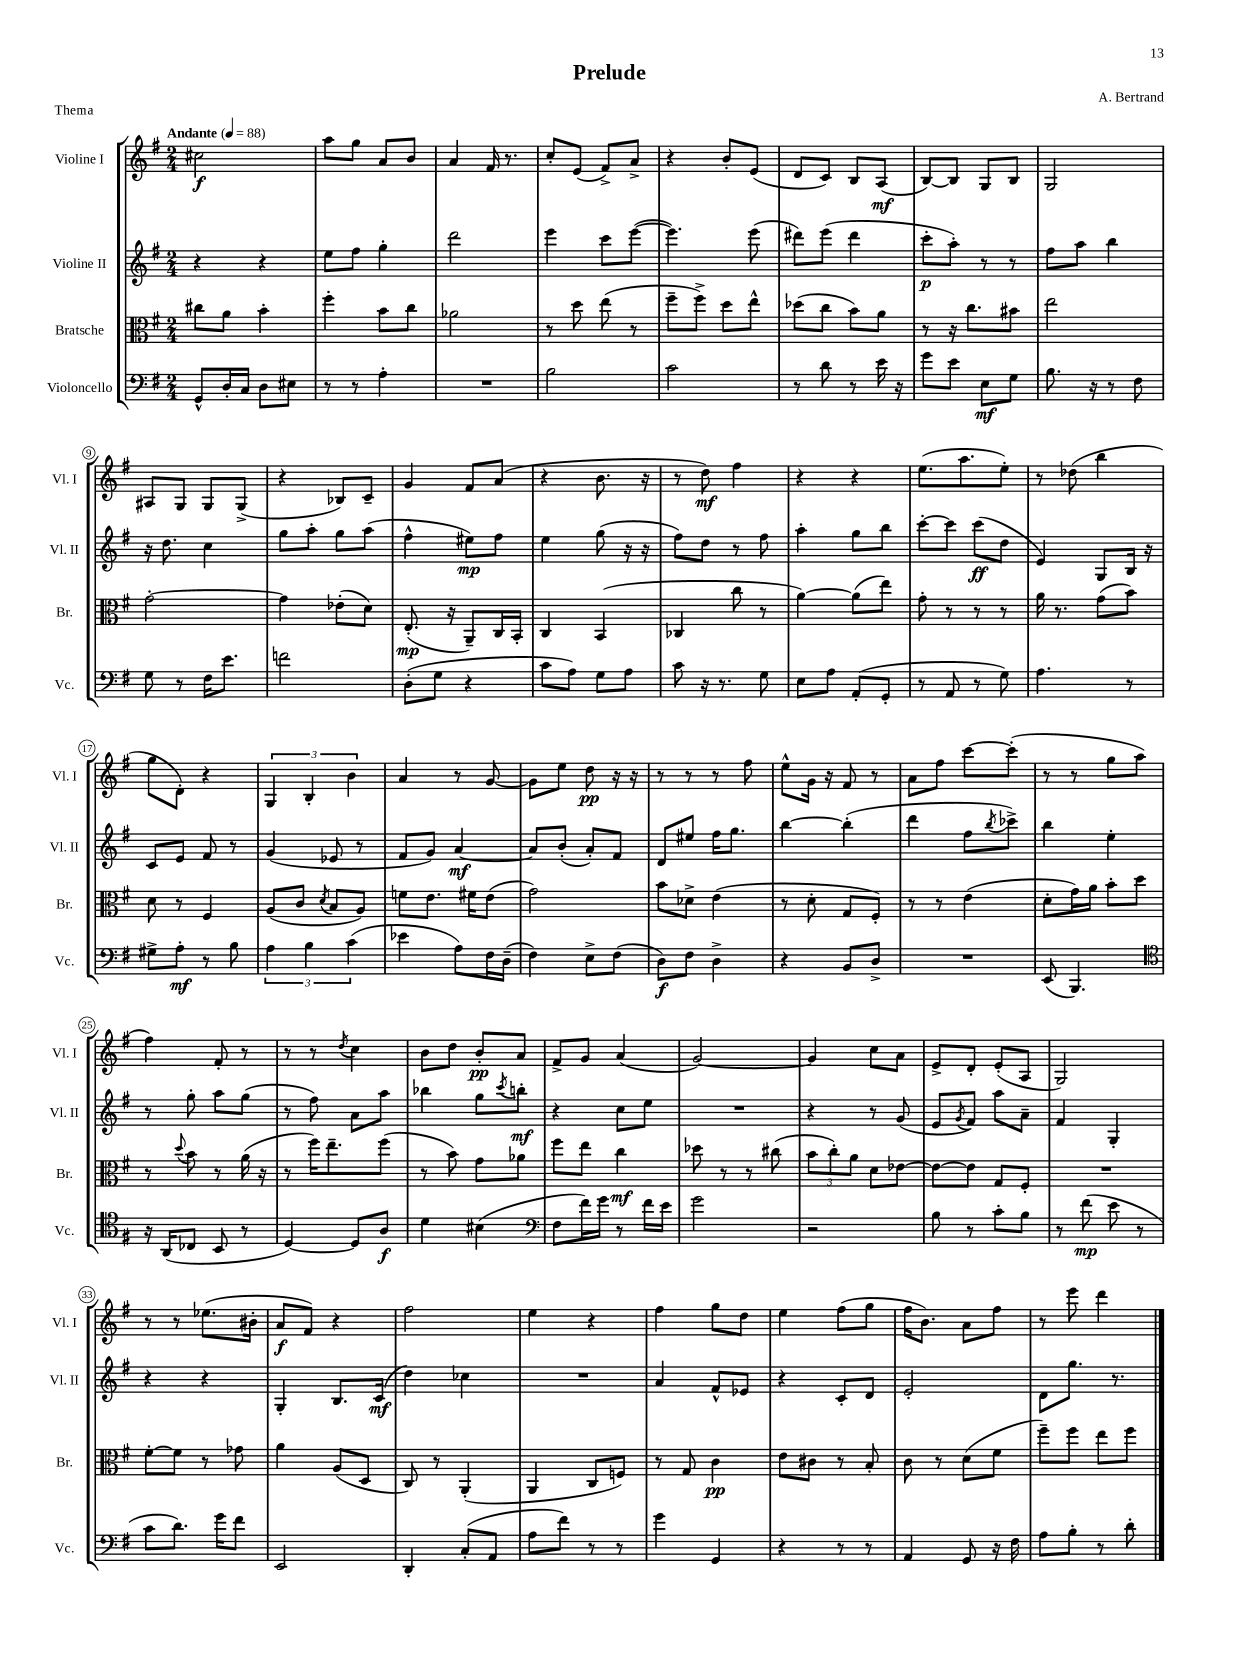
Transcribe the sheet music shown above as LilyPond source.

\header { title = "Prelude" composer = "A. Bertrand" piece = "Thema" }
<<
\new StaffGroup <<
\new Staff = "s0" \with { instrumentName = "Violine I" shortInstrumentName = "Vl. I" } {
    \clef treble \key g \major \numericTimeSignature \time 2/4 \tempo "Andante" 4 = 88
    cis''2\f |
    a''8 g''8 a'8 b'8 |
    a'4 fis'16 r8. |
    c''8-. e'8( fis'8->) a'8-> |
    r4 b'8-. e'8( |
    d'8 c'8) b8 a8\mf( |
    b8~) b8 g8 b8 |
    g2 |
    ais8 g8 g8 g8->( |
    r4 bes8) c'8-- |
    g'4 fis'8 a'8( |
    r4 b'8. r16 |
    r8 d''8\mf) fis''4 |
    r4 r4 |
    e''8.( a''8. e''8-.) |
    r8 des''8( b''4 |
    g''8 d'8-.) r4 |
    \tuplet 3/2 { g4 b4-. b'4 } |
    a'4 r8 g'8~ |
    g'8 e''8 d''8\pp r16 r16 |
    r8 r8 r8 fis''8 |
    e''8-^ g'16 r16 fis'8 r8 |
    a'8 fis''8 c'''8~ c'''8-.( |
    r8 r8 g''8 a''8 |
    fis''4) fis'8-. r8 |
    r8 r8 \acciaccatura { d''8 } c''4 |
    b'8 d''8 b'8-.\pp a'8 |
    fis'8-> g'8 a'4( |
    g'2~) |
    g'4 c''8 a'8 |
    e'8-> d'8-. e'8-.( a8 |
    g2) |
    r8 r8 ees''8.( bis'16-. |
    a'8\f fis'8) r4 |
    fis''2 |
    e''4 r4 |
    fis''4 g''8 d''8 |
    e''4 fis''8( g''8 |
    fis''16 b'8.) a'8 fis''8 |
    r8 e'''8 d'''4 \bar "|." |
}
\new Staff = "s1" \with { instrumentName = "Violine II" shortInstrumentName = "Vl. II" } {
    \clef treble \key g \major \numericTimeSignature \time 2/4
    r4 r4 |
    e''8 fis''8 g''4-. |
    d'''2 |
    e'''4 c'''8 e'''8~( |
    e'''4.) e'''8( |
    dis'''8) e'''8( dis'''4 |
    c'''8-.\p a''8-.) r8 r8 |
    fis''8 a''8 b''4 |
    r16 d''8. c''4 |
    g''8 a''8-. g''8 a''8( |
    fis''4-^ eis''8\mp) fis''8 |
    e''4 g''8( r16 r16 |
    fis''8) d''8 r8 fis''8 |
    a''4-. g''8 b''8 |
    c'''8~-. c'''8 c'''8\ff( d''8 |
    e'4) g8 b16 r16 |
    c'8 e'8 fis'8 r8 |
    g'4( ees'8 r8 |
    fis'8 g'8) a'4~\mf |
    a'8 b'8-.( a'8-.) fis'8 |
    d'8 eis''8 fis''16 g''8. |
    b''4~ b''4-.( |
    d'''4 fis''8 \acciaccatura { b''8 } ces'''8->) |
    b''4 e''4-. |
    r8 g''8-. a''8 g''8( |
    r8 fis''8) a'8 a''8 |
    bes''4 g''8 \acciaccatura { c'''8 } b''8-.\mf |
    r4 c''8 e''8 |
    R2 |
    r4 r8 g'8( |
    e'8 \acciaccatura { g'8 } fis'8) a''8 a'8-- |
    fis'4 g4-. |
    r4 r4 |
    g4-. b8. c'16\mf( |
    d''4) ces''4 |
    R2 |
    a'4 fis'8-^ ees'8 |
    r4 c'8-. d'8 |
    e'2-. |
    d'8 g''8. r8. \bar "|." |
}
\new Staff = "s2" \with { instrumentName = "Bratsche" shortInstrumentName = "Br." } {
    \clef alto \key g \major \numericTimeSignature \time 2/4
    cis''8 a'8 b'4-. |
    fis''4-. b'8 c''8 |
    aes'2 |
    r8 d''8 e''8( r8 |
    fis''8-- fis''8->) d''8 e''8-^ |
    des''8( c''8 b'8) a'8 |
    r8 r16 c''8. bis'8 |
    e''2 |
    g'2~-. |
    g'4 ees'8-.( d'8) |
    e8.-.\mp( r16 a,8--) c16 b,16-. |
    c4 b,4( |
    ces4 c''8 r8 |
    a'4~) a'8( e''8) |
    g'8-. r8 r8 r8 |
    a'16 r8. g'8( b'8) |
    d'8 r8 fis4 |
    a8( c'8 \acciaccatura { d'8 } b8 a8) |
    f'8 e'8. fis'16 e'8( |
    g'2) |
    b'8 des'8-> e'4( |
    r8 d'8-. g8 fis8-.) |
    r8 r8 e'4( |
    d'8-. g'16) a'16 b'8-. d''8 |
    r8 \appoggiatura { d''8 } b'8 r8 a'16( r16 |
    r8 fis''16) e''8.-- fis''8( |
    r8 b'8) g'8 aes'8 |
    fis''8 e''8 c''4\mf |
    des''8 r8 r8 cis''8( |
    \tuplet 3/2 { b'8 c''8-.) a'8 } d'8 ees'8~ |
    ees'8~ ees'8 g8 fis8-. |
    R2 |
    fis'8~-. fis'8 r8 ges'8 |
    a'4 a8( d8 |
    c8) r8 a,4-.( |
    a,4 c8 f8) |
    r8 g8 c'4\pp |
    e'8 cis'8 r8 b8-. |
    c'8 r8 d'8( fis'8 |
    fis''8--) fis''8 e''8 fis''8 \bar "|." |
}
\new Staff = "s3" \with { instrumentName = "Violoncello" shortInstrumentName = "Vc." } {
    \clef bass \key g \major \numericTimeSignature \time 2/4
    g,8-^ d16-. c16 d8 eis8 |
    r8 r8 a4-. |
    R2 |
    b2 |
    c'2 |
    r8 d'8 r8 e'16 r16 |
    g'8 e'8 e8\mf g8 |
    b8. r16 r8 fis8 |
    g8 r8 fis16 e'8. |
    f'2 |
    d8-.( g8 r4 |
    c'8 a8) g8 a8 |
    c'8 r16 r8. g8 |
    e8 a8 a,8-.( g,8-. |
    r8 a,8 r8 g8) |
    a4. r8 |
    gis8-> a8-.\mf r8 b8 |
    \tuplet 3/2 { a4 b4 c'4( } |
    ees'4 a8) fis16 d16--( |
    fis4) e8-> fis8( |
    d8\f) fis8 d4-> |
    r4 b,8 d8-> |
    R2 |
    e,8( b,,4.) |
    \clef tenor r16 a,16( ces8 b,8 r8 |
    d4~) d8 a8\f |
    d'4 bis4( |
    \clef bass fis8 fis'16) g'16 r8 fis'16 e'16 |
    g'2 |
    r2 |
    b8 r8 c'8-. b8 |
    r8 fis'8\mp( e'8 r8 |
    c'8 d'8.) g'16 fis'8 |
    e,2 |
    d,4-. c8-.( a,8 |
    a8 fis'8) r8 r8 |
    g'4 g,4 |
    r4 r8 r8 |
    a,4 g,8 r16 fis16 |
    a8 b8-. r8 d'8-. \bar "|." |
}
>>
>>
\layout { \context { \Score \override BarNumber.stencil = #(make-stencil-circler 0.1 0.3 ly:text-interface::print) } }
